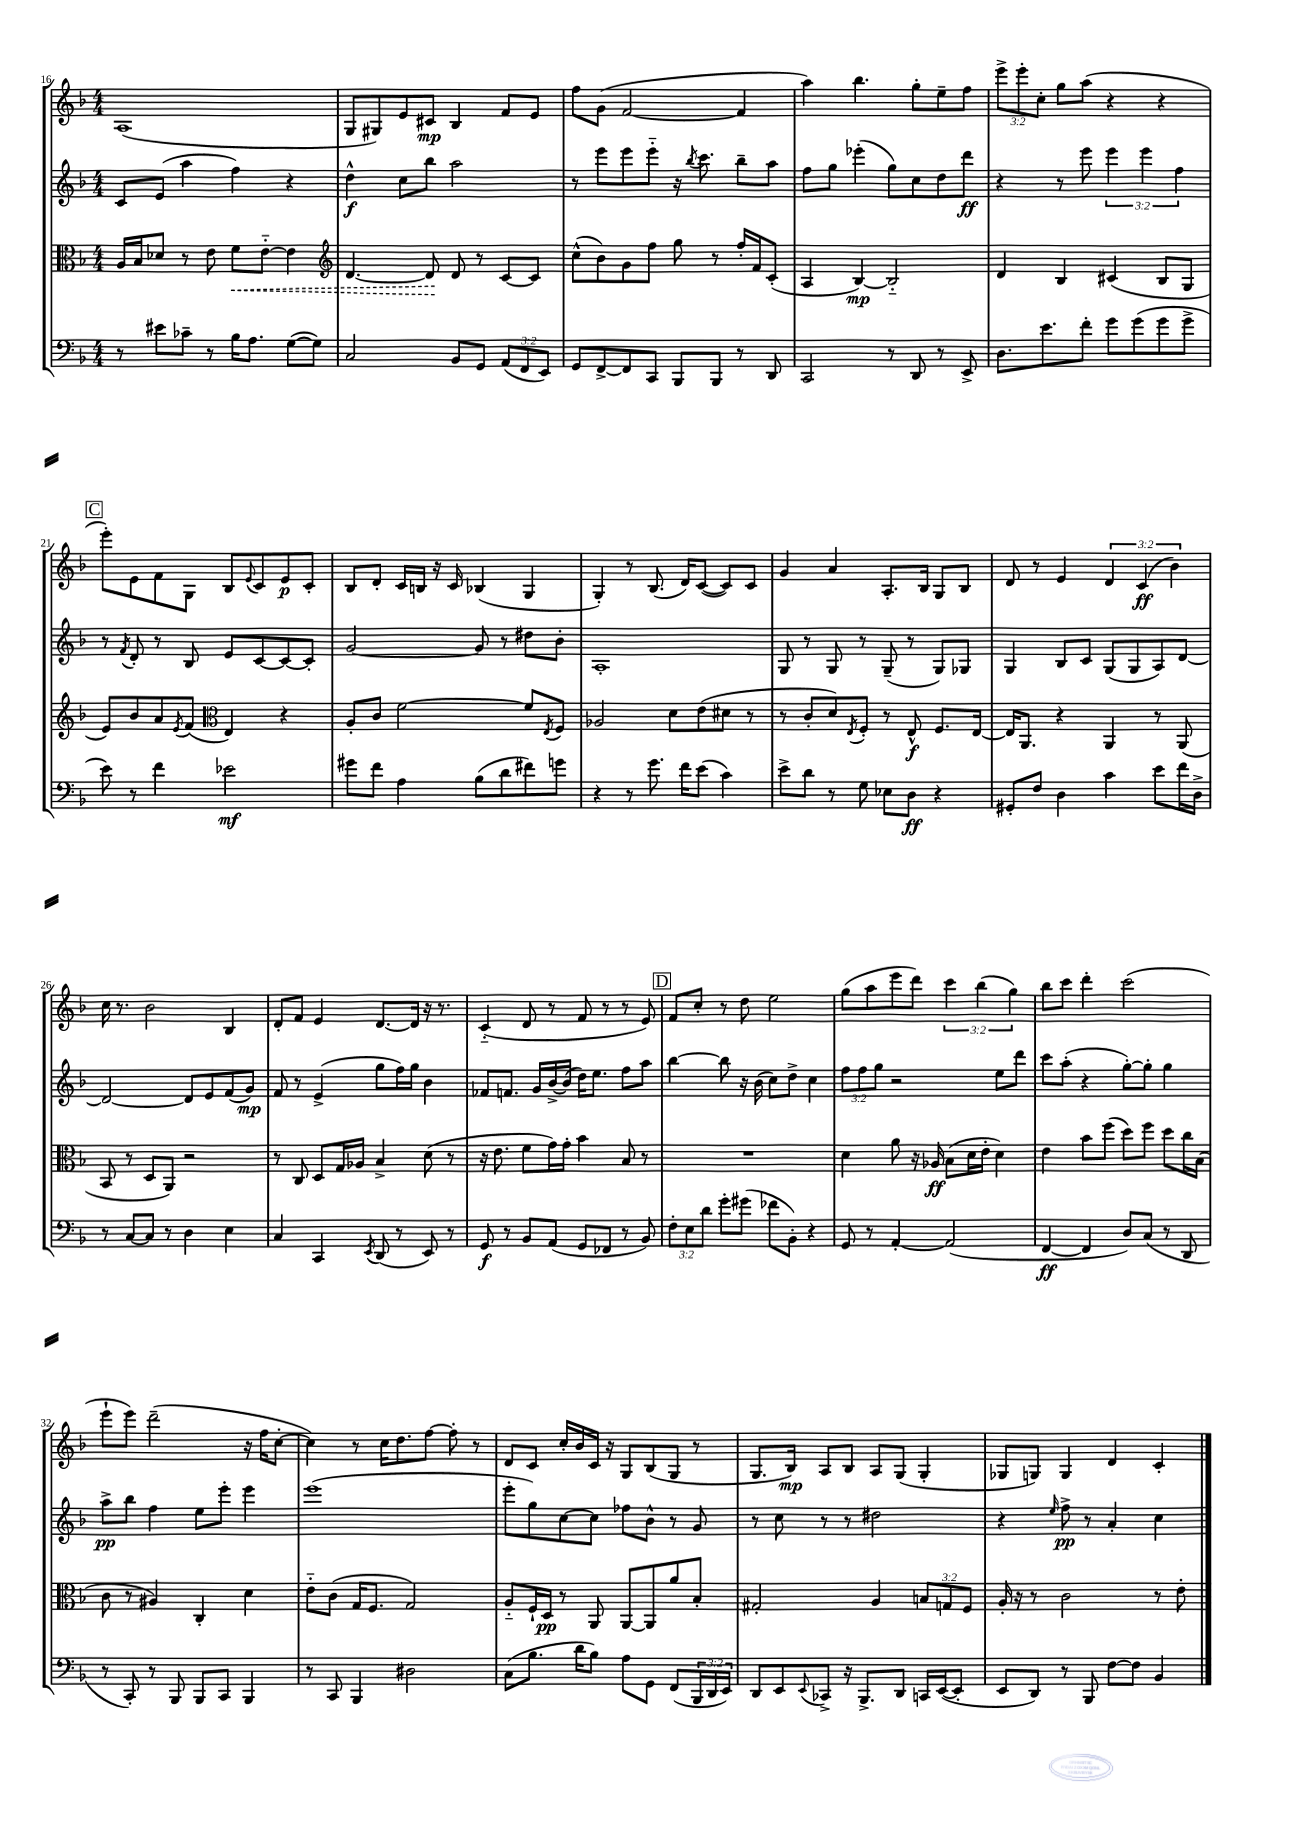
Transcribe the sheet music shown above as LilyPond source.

<<
\new StaffGroup <<
\new Staff = "s0" {
    \clef treble \key f \major \numericTimeSignature \time 4/4 \override Staff.TupletNumber.text = #tuplet-number::calc-fraction-text
    a1( |
    g8 gis8) e'8 cis'8\mp bes4 f'8 e'8 |
    f''8 g'8( f'2~ f'4 |
    a''4) bes''4. g''8-. e''8-- f''8 |
    \tuplet 3/2 { e'''8-> e'''8-. c''8-. } g''8 a''8( r4 r4 |
    \mark \markup { \box "C" } e'''8-.) e'8 f'8 g8 bes8 \appoggiatura { e'8 } c'8 e'8\p c'8-. |
    bes8 d'8-. c'16 b16 r16 c'16 bes4( g4 |
    g4-.) r8 bes8.( d'16) c'8~( c'8) c'8 |
    g'4 a'4 a8.-. bes16 g8 bes8 |
    d'8 r8 e'4 \tuplet 3/2 { d'4 c'4\ff( bes'4) } |
    c''16 r8. bes'2 bes4 |
    d'8-. f'8 e'4 d'8.~ d'16 r16 r8. |
    c'4-_( d'8 r8 f'8 r8 r8 e'8) |
    \mark \markup { \box "D" } f'8 c''8-. r8 d''8 e''2 |
    g''8( a''8 e'''8 d'''8) \tuplet 3/2 { c'''4 bes''4( g''4) } |
    bes''8 c'''8 d'''4-. c'''2( |
    e'''8-! e'''8) d'''2--( r16 f''16 c''8~-. |
    c''4) r8 c''16 d''8. f''8~ f''8-. r8 |
    d'8 c'8 c''16-. bes'16 c'16 r16 g8 bes8( g8 r8 |
    g8. bes16\mp) a8 bes8 a8 g8( g4-. |
    ges8 g8) g4 d'4 c'4-. \bar "|." |
}
\new Staff = "s1" {
    \clef treble \key f \major \numericTimeSignature \time 4/4 \override Staff.TupletNumber.text = #tuplet-number::calc-fraction-text
    c'8 e'8( a''4 f''4) r4 |
    d''4-^\f c''8 bes''8 a''2 |
    r8 e'''8 e'''8 e'''8-_ r16 \acciaccatura { bes''8 } c'''8. bes''8-- a''8 |
    f''8 g''8 ees'''4-.( g''8) c''8 d''8 d'''8\ff |
    r4 r8 e'''8 \tuplet 3/2 { e'''4 e'''4 f''4 } |
    \mark \markup { \box "C" } r8 \acciaccatura { f'8 } d'8-. r8 bes8 e'8 c'8~ c'8~ c'8-. |
    g'2~ g'8 r8 dis''8 bes'8-. |
    a1-. |
    g8 r8 g8 r8 g8--( r8 g8) ges8 |
    g4 bes8 c'8 g8( g8 a8) d'8~ |
    d'2~ d'8 e'8 f'8( g'8\mp) |
    f'8 r8 e'4->( g''8 f''16) g''16 bes'4 |
    fes'8 f'8. g'16 bes'16~-> bes'16( d''16) e''8. f''8 a''8 |
    \mark \markup { \box "D" } bes''4~ bes''8 r16 bes'16( c''8) d''8-> c''4 |
    \tuplet 3/2 { f''8 f''8 g''8 } r2 e''8 d'''8 |
    c'''8 a''8-.( r4 g''8~-.) g''8-. g''4 |
    a''8->\pp bes''8 f''4 e''8 e'''8-. e'''4 |
    e'''1( |
    e'''8-. g''8) c''8~ c''8 fes''8 bes'8-^ r8 g'8 |
    r8 c''8 r8 r8 dis''2 |
    r4 \grace { e''16 } f''8->\pp r8 a'4-. c''4 \bar "|." |
}
\new Staff = "s2" {
    \clef alto \key f \major \numericTimeSignature \time 4/4 \override Staff.TupletNumber.text = #tuplet-number::calc-fraction-text
    a16 bes16 des'8 r8 e'8 \once \override Hairpin.style = #'dashed-line f'8\< e'8~-_ e'4 |
    \clef treble d'4.~ d'8\! d'8 r8 c'8~ c'8 |
    c''8-^( bes'8) g'8 f''8 g''8 r8 f''16-. f'16 c'8-.( |
    a4 bes4~\mp) bes2-_ |
    d'4 bes4 cis'4( bes8 g8 |
    \mark \markup { \box "C" } e'8) bes'8 a'8 \acciaccatura { e'8 } f'8( \clef alto e4) r4 |
    a8-. c'8 f'2~ f'8 \acciaccatura { e8 } f8 |
    aes2 d'8 e'8( dis'8 r8 |
    r8 c'8-. d'8) \acciaccatura { e8 } f8-. r8 e8-^\f f8. e16~ |
    e16 a,8. r4 a,4 r8 a,8( |
    bes,8 r8 d8 a,8) r2 |
    r8 c8 d8 g16 aes16 bes4-> d'8( r8 |
    r16 e'8. f'8 g'16) g'16-. bes'4 bes8 r8 |
    \mark \markup { \box "D" } R1 |
    d'4 a'8 r16 aes16\ff bes8( d'16 e'16-. d'4) |
    e'4 bes'8 f''8( d''8) f''8 d''8 c''16 bes16( |
    c'8 r8 ais4) c4-. d'4 |
    e'8-_ c'8( g16 f8. g2) |
    a8-_ f16-! d16\pp r8 a,8 a,8~ a,8 a'8 bes8-. |
    gis2-. a4 \tuplet 3/2 { b8 g8 f8 } |
    a16-. r16 r8 c'2 r8 e'8-. \bar "|." |
}
\new Staff = "s3" {
    \clef bass \key f \major \numericTimeSignature \time 4/4 \override Staff.TupletNumber.text = #tuplet-number::calc-fraction-text
    r8 eis'8 ces'8-- r8 bes16 a8. g8~( g8) |
    c2 bes,8 g,8 \tuplet 3/2 { a,8( f,8 e,8) } |
    g,8 f,8~-> f,8 c,8 bes,,8 bes,,8 r8 d,8 |
    c,2 r8 d,8 r8 e,8-> |
    d8. e'8. f'8-. g'8 g'8( g'8 g'8-> |
    \mark \markup { \box "C" } e'8) r8 f'4 ees'2\mf |
    gis'8 f'8 a4 bes8( d'8 fis'8) g'8 |
    r4 r8 g'8. f'16 e'8( c'4) |
    e'8-> d'8 r8 g8 ees8 d8\ff r4 |
    gis,8-. f8 d4 c'4 e'8 f'16 d16-> |
    r8 c8~ c8 r8 d4 e4 |
    c4 c,4 \acciaccatura { e,8 } d,8( r8 e,8) r8 |
    g,8\f r8 bes,8 a,8( g,8 fes,8 r8 bes,8) |
    \mark \markup { \box "D" } \tuplet 3/2 { f8-. e8 d'8 } g'8-. gis'8( fes'8 bes,8-.) r4 |
    g,8 r8 a,4~-. a,2( |
    f,4~\ff f,4 d8) c8( r8 d,8 |
    r8 c,8-.) r8 bes,,8 bes,,8 c,8 bes,,4 |
    r8 c,8 bes,,4 dis2 |
    c8( bes8. d'16 bes8) a8 g,8 f,8( \tuplet 3/2 { bes,,16 d,16 e,16) } |
    d,8 e,8 \appoggiatura { e,8 } ces,8-> r16 bes,,8.-> d,8 c,16 e,16~( e,8-. |
    e,8 d,8) r8 bes,,8 f8~ f8 bes,4 \bar "|." |
}
>>
>>
\layout { \context { \Score currentBarNumber = #16 } }
